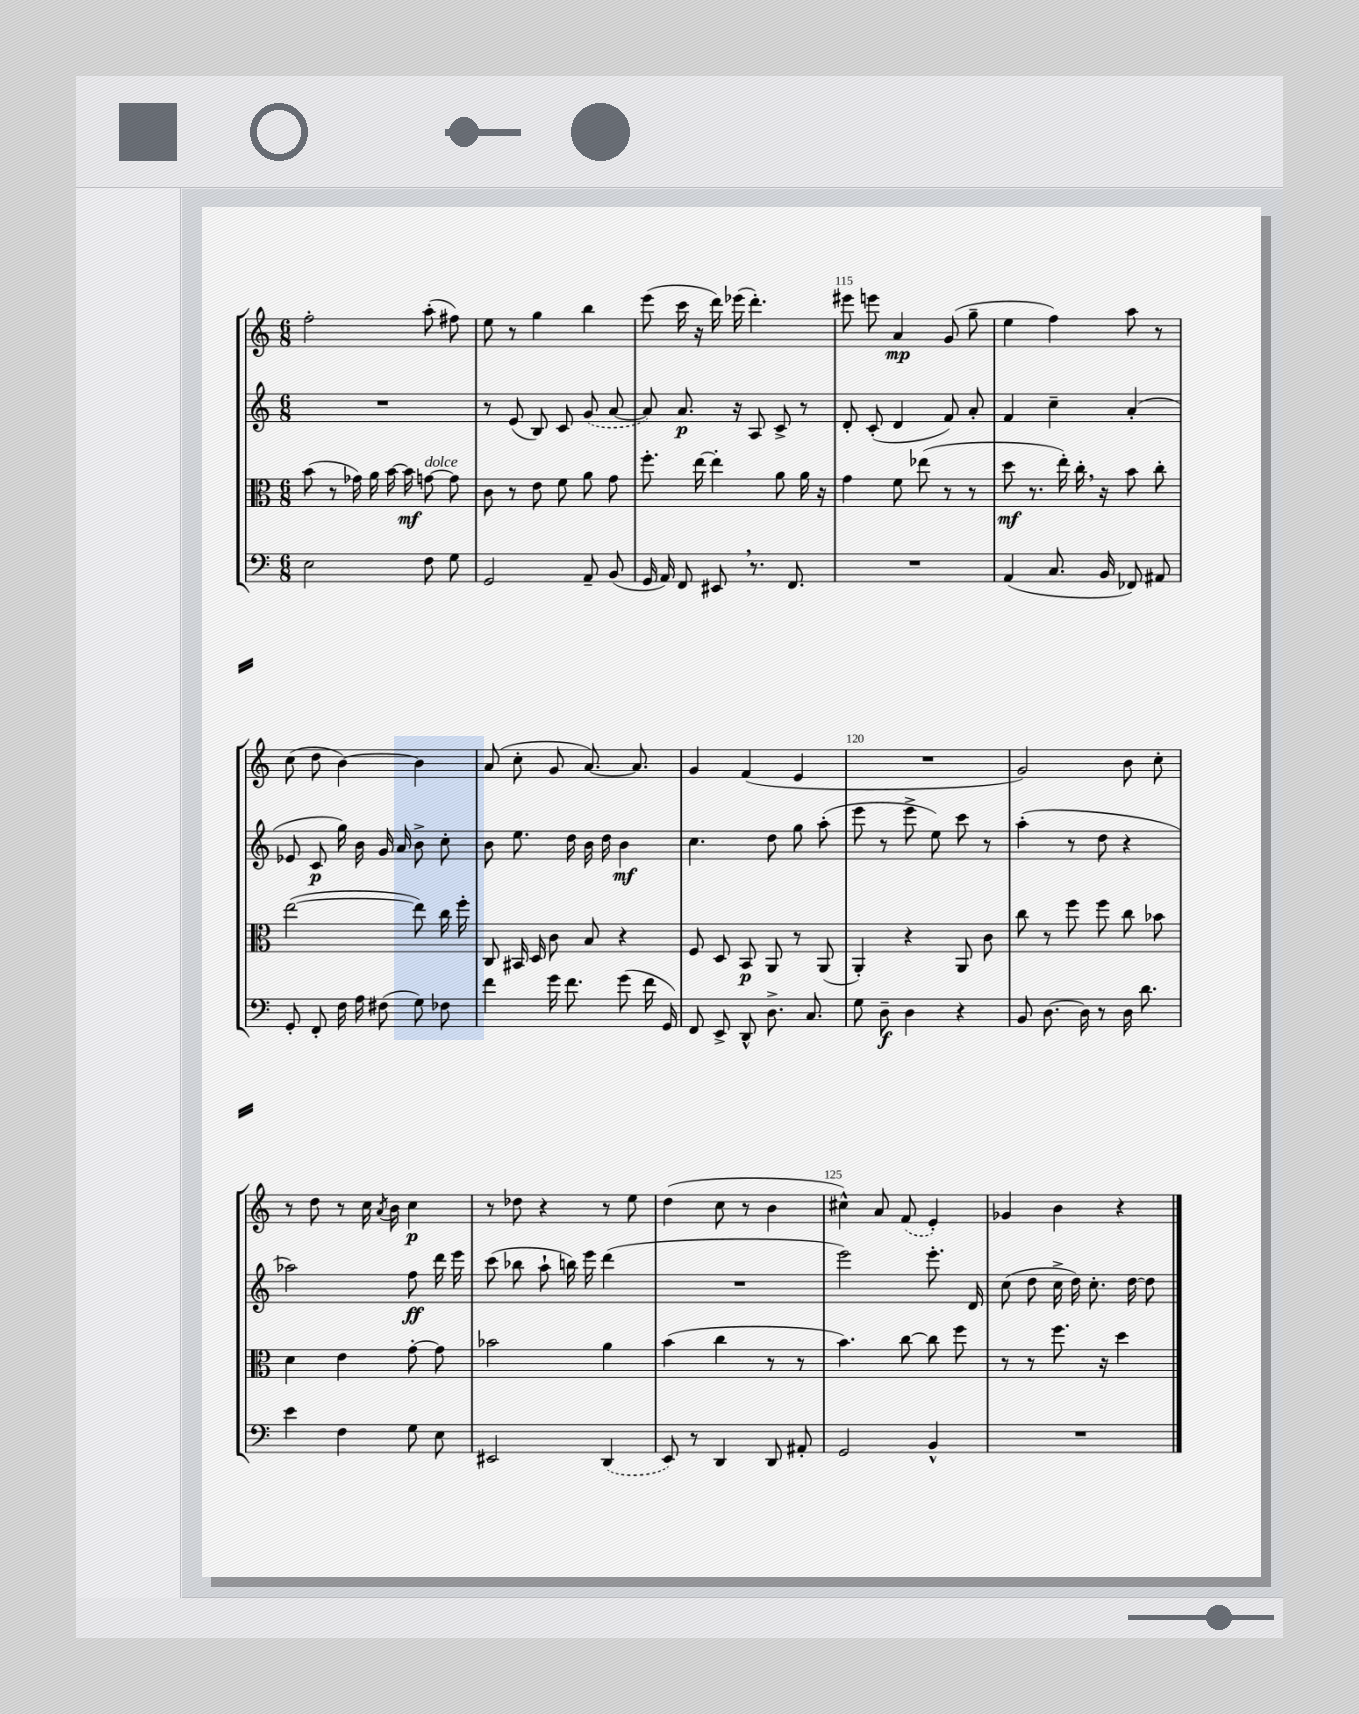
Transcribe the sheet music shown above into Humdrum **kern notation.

**kern	**dynam	**kern	**dynam	**kern	**dynam	**kern	**dynam
*part4	*part4	*part3	*part3	*part2	*part2	*part1	*part1
*staff4	*staff4	*staff3	*staff3	*staff2	*staff2	*staff1	*staff1
*clefF4	*	*clefC3	*	*clefG2	*	*clefG2	*
*k[]	*	*k[]	*	*k[]	*	*k[]	*
*M6/8	*	*M6/8	*	*M6/8	*	*M6/8	*
=112	=112	=112	=112	=112	=112	=112	=112
2E\	.	(8b\	.	2.r	.	2ff'\	.
.	.	8r	.	.	.	.	.
.	.	16g-X\)	.	.	.	.	.
.	.	16a\	.	.	.	.	.
.	.	[16b\	.	.	.	.	.
.	.	16b\]	mf	.	.	.	.
!	!	!LO:TX:a:i:t=dolce	!	!	!	!	!
8F\	.	[8gn\	.	.	.	(8aa'\	.
8G\	.	8g\]	.	.	.	8ff#X\)	.
=113	=113	=113	=113	=113	=113	=113	=113
2GG/	.	8c\	.	8r	.	8ee\	.
.	.	8r	.	(8e/	.	8r	.
.	.	8e\	.	8B/)	.	4gg\	.
.	.	8f\	.	8c/	.	.	.
8AA~/	.	8a\	.	(8g/	.	4bb\	.
(8BB/	.	8g\	.	[8a/	.	.	.
=114	=114	=114	=114	=114	=114	=114	=114
16GG/	.	8.ff'\	.	8a/])	.	(8eee\	.
16AA/)	.	.	.	.	.	.	.
8FF/	.	.	.	8.a/	p	16ccc\	.
.	.	[16ee\	.	.	.	16r	.
8EE#X,/	.	4ee'\]	.	.	.	16ddd\)	.
.	.	.	.	16r	.	(16eee-X\	.
8.r	.	.	.	8A/	.	4.ddd'\)	.
.	.	8a\	.	8c^/	.	.	.
8.FF/	.	.	.	.	.	.	.
.	.	16a\	.	8r	.	.	.
.	.	16r	.	.	.	.	.
=115	=115	=115	=115	=115	=115	=115	=115
2.r	.	4g\	.	8d'/	.	8eee#X\	.
.	.	.	.	(8c'/	.	8eeen\	.
.	.	8f\	.	4d/	.	4a/	mp
.	.	(8ee-X\	.	.	.	.	.
.	.	8r	.	8f/)	.	(8g/	.
.	.	8r	.	8a'/	.	8gg~\	.
=116	=116	=116	=116	=116	=116	=116	=116
(4AA/	.	8dd\	mf	4f/	.	4ee\	.
.	.	8.r	.	.	.	.	.
8.C/	.	.	.	4cc~\	.	4ff\)	.
.	.	16ee'\)	.	.	.	.	.
.	.	16cc',\	.	.	.	.	.
16BB/	.	16r	.	.	.	.	.
8FF-X/)	.	8b\	.	(4a'/	.	8aa\	.
8AA#X/	.	8cc'\	.	.	.	8r	.
!!LO:LB:g=z
=117	=117	=117	=117	=117	=117	=117	=117
8GG'/	.	([2ee\	.	8e-X/	.	(8cc\	.
8FF'/	.	.	.	8c/	p	8dd\	.
16F\	.	.	.	16gg\)	.	[4b\)	.
16A\	.	.	.	16b\	.	.	.
(8F#X\	.	.	.	16g/	.	.	.
.	.	.	.	16a/	.	.	.
8G\)	.	8ee\])	.	8b^\	.	4b\]	.
8F-X\	.	16cc\	.	8cc'\	.	.	.
.	.	16ff'\	.	.	.	.	.
=118	=118	=118	=118	=118	=118	=118	=118
4f\	.	8C/	.	8b\	.	(8a/	.
.	.	16BB#X/	.	8.ee\	.	8cc'\	.
.	.	16D/	.	.	.	.	.
16g\	.	8c\	.	.	.	8g/	.
8.f\	.	.	.	16dd\	.	.	.
.	.	8B/	.	16b\	.	[8.a/)	.
.	.	.	.	16dd\	.	.	.
(8g\	.	4r	.	4b\	mf	.	.
.	.	.	.	.	.	8.a/]	.
16f\	.	.	.	.	.	.	.
16GG/)	.	.	.	.	.	.	.
=119	=119	=119	=119	=119	=119	=119	=119
8FF/	.	8F/	.	4.cc\	.	4g/	.
8EE^/	.	8D/	.	.	.	.	.
8DD^^/	.	8BB/	p	.	.	(4f/	.
8.D^\	.	8AA/	.	8dd\	.	.	.
.	.	8r	.	8gg\	.	4e/	.
8.C/	.	.	.	.	.	.	.
.	.	(8AA/	.	(8aa'\	.	.	.
=120	=120	=120	=120	=120	=120	=120	=120
8G\	.	4AA'/)	.	8eee\	.	2.r	.
8D~\	f	.	.	8r	.	.	.
4D\	.	4r	.	8eee^\	.	.	.
.	.	.	.	8ee\)	.	.	.
4r	.	8AA/	.	8ccc\	.	.	.
.	.	8c\	.	8r	.	.	.
=121	=121	=121	=121	=121	=121	=121	=121
8BB/	.	8cc\	.	(4aa'\	.	2g/)	.
[8.D\	.	8r	.	.	.	.	.
.	.	8ff\	.	8r	.	.	.
16D\]	.	.	.	.	.	.	.
8r	.	8ff\	.	8dd\	.	.	.
16D\	.	8cc\	.	4r	.	8b\	.
8.d\	.	.	.	.	.	.	.
.	.	8b-X\	.	.	.	8cc'\	.
!!LO:LB:g=z
=122	=122	=122	=122	=122	=122	=122	=122
4e\	.	4d\	.	2aa-X\)	.	8r	.
.	.	.	.	.	.	8dd\	.
4F\	.	4e\	.	.	.	8r	.
.	.	.	.	.	.	16cc\	.
.	.	.	.	.	.	8qa/	.
.	.	.	.	.	.	16b\	.
8G\	.	[8g'\	.	8ff\	ff	4cc\	p
8E\	.	8g\]	.	16ddd\	.	.	.
.	.	.	.	16eee\	.	.	.
=123	=123	=123	=123	=123	=123	=123	=123
2EE#X/	.	2b-X\	.	(8ccc\	.	8r	.
.	.	.	.	8bb-X\	.	8dd-X\	.
.	.	.	.	8aa`\	.	4r	.
.	.	.	.	16bbn\)	.	.	.
.	.	.	.	16eee\	.	.	.
(4DD/	.	4a\	.	(4ddd\	.	8r	.
.	.	.	.	.	.	8ee\	.
=124	=124	=124	=124	=124	=124	=124	=124
8EE/)	.	(4b\	.	2.r	.	(4dd\	.
8r	.	.	.	.	.	.	.
4DD/	.	4cc\	.	.	.	8cc\	.
.	.	.	.	.	.	8r	.
8DD/	.	8r	.	.	.	4b\	.
8AA#X'/	.	8r	.	.	.	.	.
=125	=125	=125	=125	=125	=125	=125	=125
2GG/	.	4.b\)	.	2eee\)	.	4cc#X^^\)	.
.	.	.	.	.	.	8a/	.
.	.	[8cc\	.	.	.	(8f/	.
4BB^^/	.	8cc\]	.	8.eee'\	.	4e'/)	.
.	.	8ff\	.	.	.	.	.
.	.	.	.	16d/	.	.	.
=126	=126	=126	=126	=126	=126	=126	=126
2.r	.	8r	.	(8cc\	.	4g-X/	.
.	.	8r	.	8dd\	.	.	.
.	.	8.ff\	.	16cc^\	.	4b\	.
.	.	.	.	16dd\)	.	.	.
.	.	.	.	8.cc'\	.	.	.
.	.	16r	.	.	.	.	.
.	.	4dd\	.	.	.	4r	.
.	.	.	.	[16dd\	.	.	.
.	.	.	.	8dd\]	.	.	.
==	==	==	==	==	==	==	==
*-	*-	*-	*-	*-	*-	*-	*-
